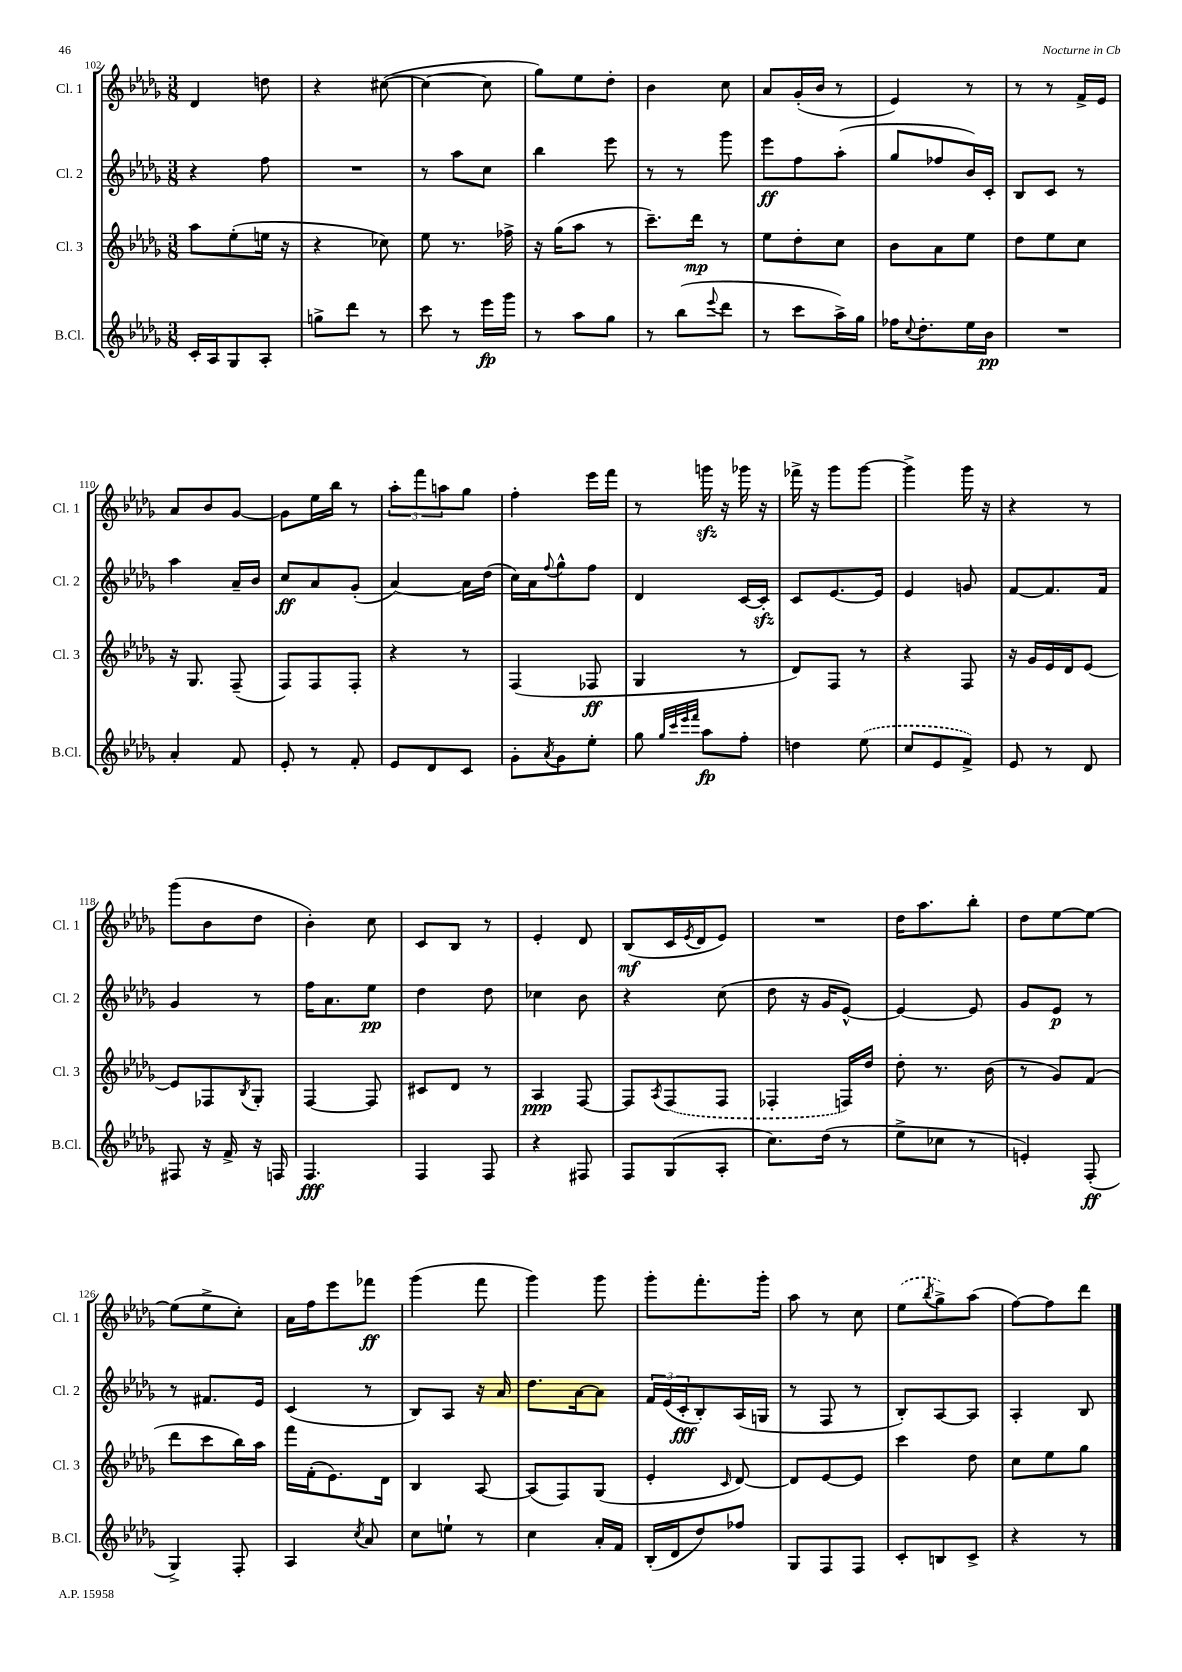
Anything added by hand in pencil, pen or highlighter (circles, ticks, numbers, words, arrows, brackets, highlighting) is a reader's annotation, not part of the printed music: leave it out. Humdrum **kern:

**kern	**kern	**kern	**kern
*staff4	*staff3	*staff2	*staff1
*clefG2	*clefG2	*clefG2	*clefG2
*k[b-e-a-d-g-]	*k[b-e-a-d-g-]	*k[b-e-a-d-g-]	*k[b-e-a-d-g-]
*M3/8	*M3/8	*M3/8	*M3/8
16c'	8aa-	4r	4d-
16A-	.	.	.
8G-	(8ee-'	.	.
8A-'	16ee	8ff	8dd
.	16r	.	.
=	=	=	=
8gg^	4r	4.r	4r
8ddd-	.	.	.
8r	8cc-)	.	([8cc#
=	=	=	=
8ccc	8ee-	8r	4cc#_
8r	8.r	8aa-	.
16eee-	.	8cc	8cc#]
16ggg-	16ff-^	.	.
=	=	=	=
8r	16r	4bb-	8gg-)
.	(16gg-	.	.
8aa-	8aa-	.	8ee-
8gg-	8r	8eee-	8dd-'
=	=	=	=
8r	8.ccc~)	8r	4b-
(8bb-	.	8r	.
.	16ddd-	.	.
8qqeee-	.	.	.
8ddd-	8r	8ggg-	8cc
=	=	=	=
8r	8ee-	8eee-	8a-
8ccc	8dd-'	8ff	(16g-'
.	.	.	16b-
16aa-^)	8cc	(8aa-'	8r
16gg-	.	.	.
=	=	=	=
16ff-	8b-	8gg-	4e-)
8qqcc	.	.	.
8.dd-'	.	.	.
.	8a-	8ff-	.
16ee-	8ee-	16b-)	8r
16b-	.	16c'	.
=	=	=	=
4.r	8dd-	8B-	8r
.	8ee-	8c	8r
.	8cc	8r	16f^
.	.	.	16e-
=	=	=	=
4a-'	16r	4aa-	8a-
.	8.G-	.	.
.	.	.	8b-
8f	(8F~	16a-~	[8g-
.	.	16b-	.
=	=	=	=
8e-'	8F)	8cc	8g-]
8r	8F	8a-	16ee-
.	.	.	16bb-
8f'	8F'	(8g-'	8r
=	=	=	=
8e-	4r	[4a-)	12aa-'
.	.	.	12fff
8d-	.	.	.
.	.	.	12aa
8c	8r	16a-]	8gg-
.	.	(16dd-	.
=	=	=	=
8g-'	(4F	16cc)	4ff'
.	.	16a-	.
8qa-	.	8qqff	.
8g-	.	8gg-^^	.
8ee-'	8F-	8ff	16eee-
.	.	.	16fff
=	=	=	=
8gg-	4G-	4d-	8r
32qqgg-	.	.	.
32qqccc	.	.	.
32qqeee-	.	.	.
32qqfff	.	.	.
8aa-	.	.	16ggg
.	.	.	16r
8ff'	8r	[16c	16ggg-
.	.	16c']	16r
=	=	=	=
4dd	8d-)	8c	16fff-^
.	.	.	16r
.	8F	[8.e-	8ggg-
(8ee-	8r	.	[8ggg-
.	.	16e-]	.
=	=	=	=
8cc	4r	4e-	4ggg-^]
8e-	.	.	.
8f^)	8F	8g	16ggg-
.	.	.	16r
=	=	=	=
8e-	16r	[8f	4r
.	16g-	.	.
8r	16e-	8.f]	.
.	16d-	.	.
8d-	[8e-	.	8r
.	.	16f	.
=	=	=	=
8F#	8e-]	4g-	(8ggg-
16r	8F-	.	8b-
16f^	.	.	.
.	8qB-	.	.
16r	8G-'	8r	8dd-
16F	.	.	.
=	=	=	=
4.F	[4F	16ff	4b-')
.	.	8.a-	.
.	8F]	8ee-	8cc
=	=	=	=
4F	8c#	4dd-	8c
.	8d-	.	8B-
8F	8r	8dd-	8r
=	=	=	=
4r	4A-	4cc-	4e-'
8F#	[8F	8b-	8d-
=	=	=	=
8F	8F]	4r	(8B-
.	8qA-	.	.
(8G-	(8F	.	16c
.	.	.	8qe-
.	.	.	16d-
8A-'	8F	(8cc	8e-)
=	=	=	=
8.cc)	4F-'	8dd-	4.r
.	.	16r	.
(16dd-	.	16g-	.
8r	16F)	[8e-^^)	.
.	16dd-	.	.
=	=	=	=
8ee-^	8dd-'	4e-_	16dd-
.	.	.	8.aa-
8cc-	8.r	.	.
8r	.	8e-]	8bb-'
.	(16b-	.	.
=	=	=	=
4e')	8r	8g-	8dd-
.	8g-)	8e-	[8ee-
(8F'	(8f	8r	8ee-_
=	=	=	=
4G-^)	8ddd-	8r	(8ee-]
.	8ccc	8.f#	8ee-^
8F'	16bb-)	.	8cc')
.	16aa-	16e-	.
=	=	=	=
4A-	16fff	(4c	16a-
.	(16f'	.	16ff
.	8.e-)	.	8eee-
8qcc	.	.	.
8a-	.	8r	8fff-
.	16d-	.	.
=	=	=	=
8cc	4B-	8B-)	(4ggg-
8ee`	.	8A-	.
8r	[8A-	16r	8fff
.	.	16a-	.
=	=	=	=
4cc	(8A-]	8.dd-	4ggg-)
.	8F)	.	.
.	.	[16a-	.
16a-'	(8G-	8a-]	8ggg-
16f	.	.	.
=	=	=	=
(16B-'	4e-'	24f	8ggg-'
.	.	(24e-	.
16d-	.	.	.
.	.	24c'	.
8dd-)	.	8B-')	8.fff'
.	16qqc	.	.
8ff-	[8d-)	(16A-	.
.	.	16G	16ggg-'
=	=	=	=
8G-	8d-]	8r	8aa-
8F	[8e-	8F	8r
8F	8e-]	8r	8cc
=	=	=	=
8c'	4ccc	8B-')	(8ee-
.	.	.	8qbb-
8B	.	[8A-	8gg-^)
8c^	8dd-	8A-]	(8aa-
=	=	=	=
4r	8cc	4A-'	[8ff)
.	8ee-	.	8ff]
8r	8gg-	8B-	8ddd-
==	==	==	==
*-	*-	*-	*-
